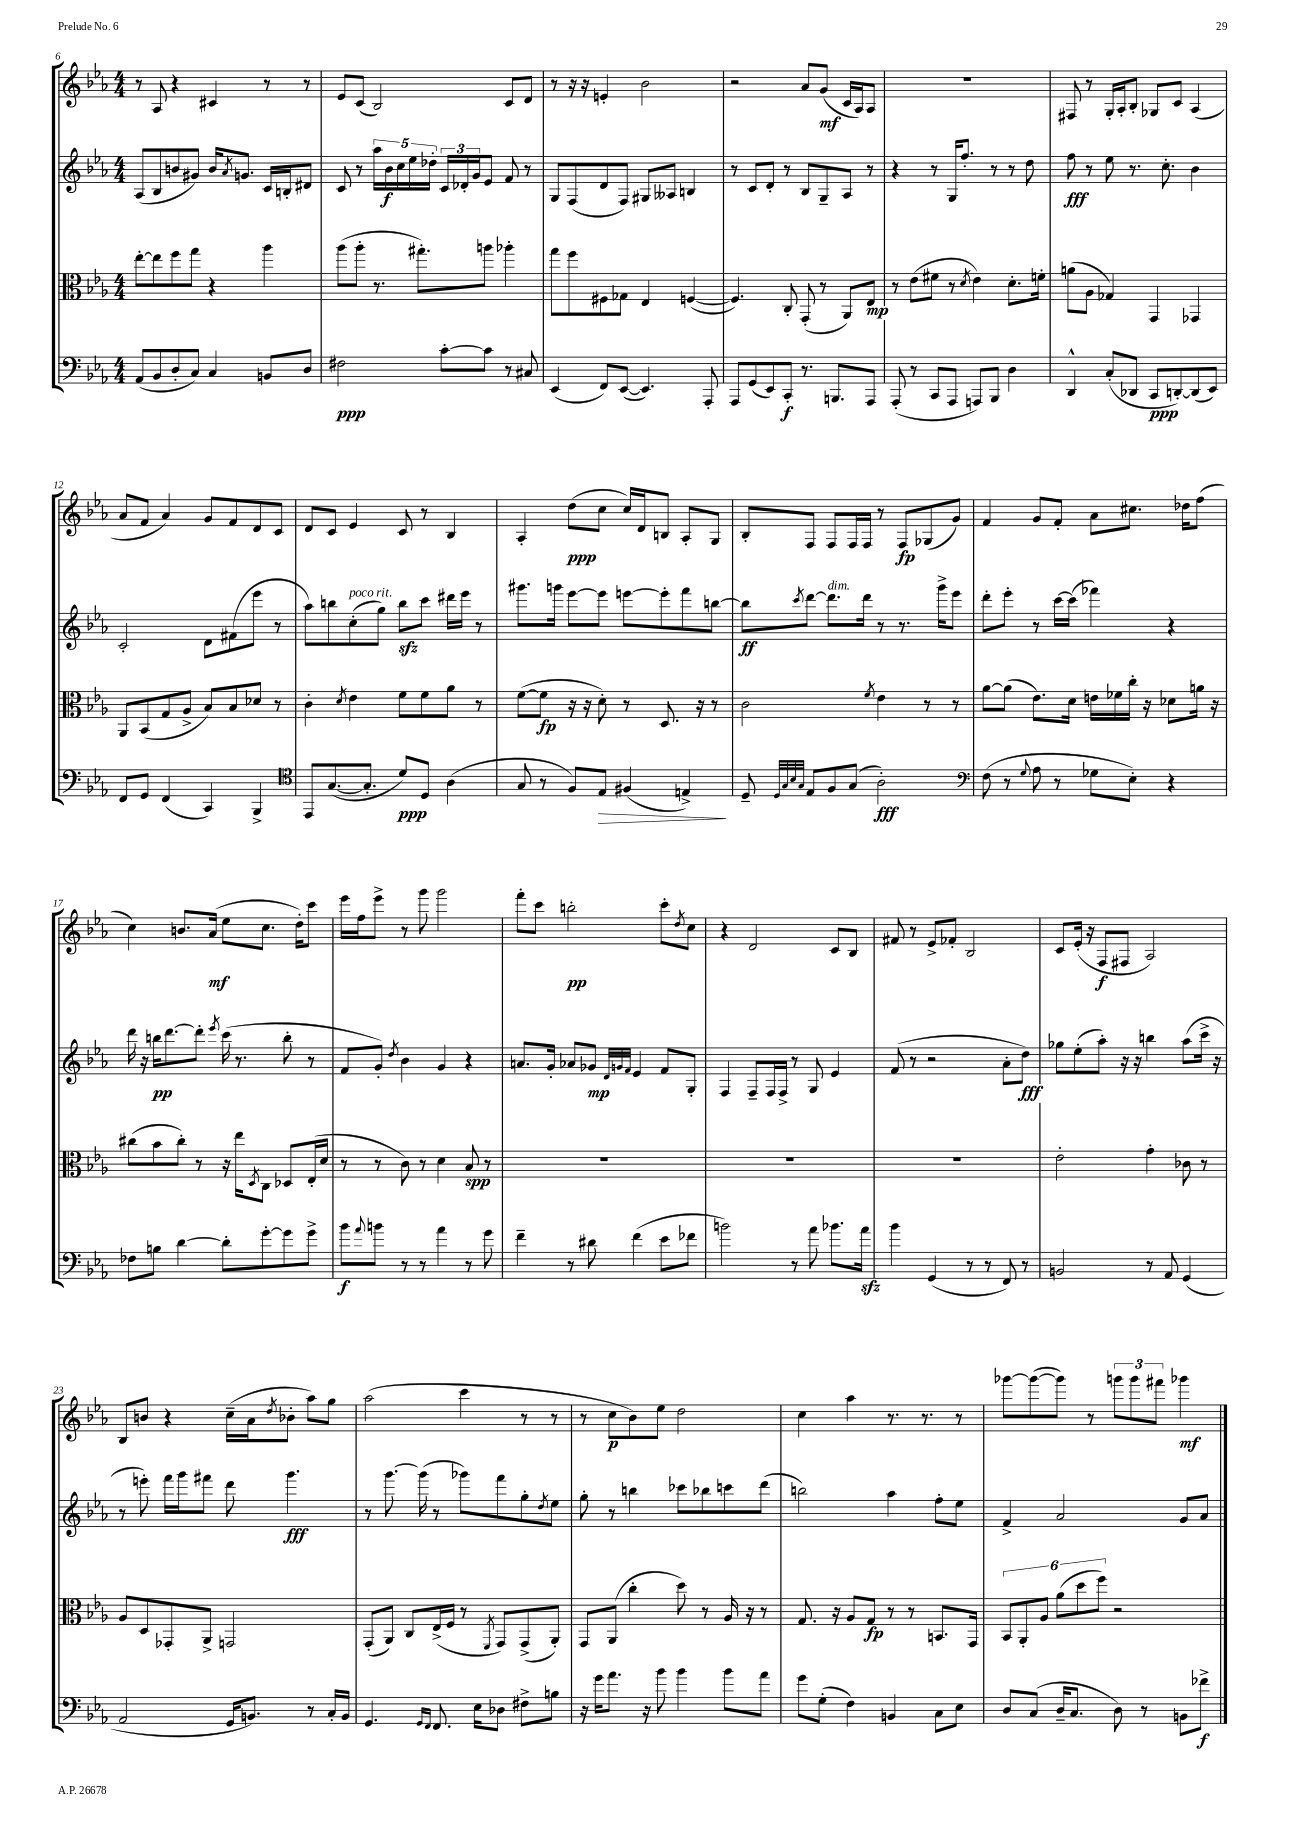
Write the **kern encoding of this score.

**kern	**dynam	**kern	**dynam	**kern	**dynam	**kern	**dynam
*part4	*part4	*part3	*part3	*part2	*part2	*part1	*part1
*staff4	*staff4	*staff3	*staff3	*staff2	*staff2	*staff1	*staff1
*clefF4	*	*clefC3	*	*clefG2	*	*clefG2	*
*k[b-e-a-]	*	*k[b-e-a-]	*	*k[b-e-a-]	*	*k[b-e-a-]	*
*M4/4	*	*M4/4	*	*M4/4	*	*M4/4	*
=6	=6	=6	=6	=6	=6	=6	=6
(8AA-/L	.	[8ee-'\L	.	(8A-/L	.	8r	.
8BB-/	.	8ee-\]	.	8B-/	.	8A-/	.
8D'/	.	8ff\	.	8bn/	.	4r	.
8C/J)	.	8gg\J	.	8g#X/J)	.	.	.
4C/	.	4r	.	16b/KL	.	4c#X/	.
.	.	.	.	8qa-/	.	.	.
.	.	.	.	8.gn/J	.	.	.
8BBn/L	.	4aa-\	.	16c/LL	.	8r	.
.	.	.	.	16Bn'/J	.	.	.
8D/J	.	.	.	8d#X/J	.	8r	.
=7	=7	=7	=7	=7	=7	=7	=7
2F#X\	ppp	(8aa-\L	.	8c/	.	8e-/L	.
.	.	8aa-'\J	.	8r	.	(8c/J	.
.	.	8.r	.	20aa-\LL	.	2B-/)	.
.	.	.	.	20b-\	f	.	.
.	.	.	.	20cc\	.	.	.
.	.	.	.	20ee-\	.	.	.
.	.	8.gg#X'\L)	.	.	.	.	.
.	.	.	.	20dd-X'\JJ	.	.	.
[8c'\L	.	.	.	24c/LL	.	.	.
.	.	.	.	24d-X'/	.	.	.
.	.	.	.	24g/J	.	.	.
8c\J]	.	8aan\J	.	8e-/J	.	.	.
8r	.	4aa-X'\	.	8f/	.	8c/L	.
8C#X/	.	.	.	8r	.	8d/J	.
=8	=8	=8	=8	=8	=8	=8	=8
(4EE-/	.	8gg\L	.	8G/L	.	8r	.
.	.	8ff\	.	(8F/	.	16r	.
.	.	.	.	.	.	16r	.
8FF/L)	.	8F#X\	.	8d/	.	4en'/	.
([8EE-/J	.	8G-X\J	.	8F/J)	.	.	.
4.EE-/])	.	4E-/	.	8G#X/L	.	2b-\	.
.	.	.	.	8A--X/J	.	.	.
.	.	([4Fn/	.	4Bn/	.	.	.
8AAA-'/	.	.	.	.	.	.	.
=9	=9	=9	=9	=9	=9	=9	=9
8AAA-/L	.	4.F/])	.	8r	.	2r	.
(8GG/	.	.	.	8c/L	.	.	.
8EE-/)	.	.	.	8d'/J	.	.	.
8CC'/J	f	8C'/	.	8r	.	.	.
8.r	.	(8GG'/	.	8B-/L	.	8a-/L	.
.	.	8r	.	8G~/	.	(8g/J	mf
8.BBBn/L	.	.	.	.	.	.	.
.	.	8AA-/L)	.	8A-/J	.	16c/LL	.
.	.	.	.	.	.	16A-/J)	.
8AAA-/J	.	8E-/J	mp	8r	.	8A-/J	.
=10	=10	=10	=10	=10	=10	=10	=10
(8AAA-'/	.	8r	.	4r	.	1r	.
8r	.	(8e-\L	.	.	.	.	.
8CC/L	.	8f#X\J	.	8r	.	.	.
8AAA-/J	.	8r	.	16G/KL	.	.	.
.	.	.	.	8.ff'/J	.	.	.
.	.	8qd/	.	.	.	.	.
8AAAn/L)	.	4e-\)	.	.	.	.	.
8BBB-/J	.	.	.	8r	.	.	.
4D\	.	8.d'\L	.	8r	.	.	.
.	.	.	.	8dd\	.	.	.
.	.	16fn'\Jk	.	.	.	.	.
=11	=11	=11	=11	=11	=11	=11	=11
4DD^^/	.	(8an\L	.	8ff\	fff	8F#X/	.
.	.	8A-\J	.	8r	.	8r	.
(8C'/L	.	4G-X/)	.	8ee-\	.	16G'/LL	.
.	.	.	.	.	.	16A-'/J	.
8DD-X/J	.	.	.	8.r	.	8B-'/J	.
8CC/L	ppp	4GG/	.	.	.	8G-X/L	.
.	.	.	.	8.cc'\	.	.	.
[8DDn'/)	.	.	.	.	.	8c/J	.
(8DD/]	.	4GG-X/	.	4b-\	.	(4A-/	.
8EE-/J)	.	.	.	.	.	.	.
!!LO:LB:g=z
=12	=12	=12	=12	=12	=12	=12	=12
8FF/L	.	8AA-/L	.	2c'/	.	8a-/L	.
8GG/J	.	(8BB-/	.	.	.	8f/J	.
(4FF/	.	8G/	.	.	.	4a-/)	.
.	.	8A-^/J	.	.	.	.	.
4CC/)	.	8B-/L)	.	8d\L	.	8g/L	.
.	.	8B-/	.	(8f#X\	.	8f/	.
4BBB-^/	.	8d-X/J	.	8eee-\J	.	8d/	.
.	.	8r	.	8r	.	8c/J	.
=13	=13	=13	=13	=13	=13	=13	=13
*clefC4	*	*	*	*	*	*	*
8EE-/L	.	4c'\	.	8aa-\L)	.	8d/L	.
([8.G/	.	.	.	8bbn\	.	8c/J	.
.	.	8qd/	.	.	.	.	.
!	!	!	!	!LO:TX:a:i:t=poco rit.	!	!	!
.	.	4e-\	.	(8cc'\	.	4e-/	.
8.G'/J]	.	.	.	.	.	.	.
.	.	.	.	8gg\J)	.	.	.
8d/L)	ppp	8f\L	.	8bbzz\L	.	8c/	.
8D/J	.	8f\	.	8ccc\J	.	8r	.
(4A-\	.	8a-\J	.	16ddd#X\LL	.	4B-/	.
.	.	.	.	16eee-\JJ	.	.	.
.	.	8r	.	8r	.	.	.
=14	=14	=14	=14	=14	=14	=14	=14
8G/	.	([8f\L	.	8.ggg#X\L	.	4A-'/	.
8r	.	8f\J]	fp	.	.	.	.
.	.	.	.	16gggn\Jk	.	.	.
8F/L)	.	16r	.	[8eee-\L	.	(8dd\L	ppp
.	.	16r	.	.	.	.	.
!	!LO:HP:b	!	!	!	!	!	!
8E-/J	>	8d'\)	.	8eee-\J]	.	8cc\J	.
(4F#X/	.	8r	.	[8eeen\L	.	16cc/LL)	.
.	.	.	.	.	.	16d/J	.
.	.	8.D/	.	8eee'\]	.	8Bn/J	.
4En^/)	.	.	.	8fff\	.	8A-'/L	.
.	.	16r	.	.	.	.	.
.	.	8r	.	[8bbn\J	.	8G/J	.
.	]	.	.	.	.	.	.
=15	=15	=15	=15	=15	=15	=15	=15
8D~/	.	2c\	.	8bb\L]	ff	8B-'/L	.
32qqD/LLL	.	.	.	.	.	.	.
32qqG/	.	.	.	.	.	.	.
32qqB-/	.	.	.	.	.	.	.
32qqG/JJJ	.	.	.	8qccc/	.	.	.
8E-/L	.	.	.	[8ddd\J	.	8F/J	.
!	!	!	!	!LO:TX:a:i:t=dim.	!	!	!
8F/	.	.	.	8.ddd\L]	.	8F/L	.
(8G/J	.	.	.	.	.	16F/L	.
.	.	.	.	16ddd\Jk	.	16F/JJ	.
.	.	8qf/	.	.	.	.	.
2A-'\)	fff	4e-\	.	8r	.	8r	.
.	.	.	.	8.r	.	8F/L	fp
.	.	8r	.	.	.	(8G-X/	.
.	.	.	.	16ggg^\KL	.	.	.
.	.	8r	.	8eee-\J	.	8g/J)	.
=16	=16	=16	=16	=16	=16	=16	=16
*clefF4	*	*	*	*	*	*	*
(8F\	.	[8a-\L	.	8ddd'\L	.	4f/	.
8r	.	(8a-\J]	.	8eee-'\J	.	.	.
8qqG/	.	.	.	.	.	.	.
8A-\	.	8.e-\L)	.	8r	.	8g/L	.
8r	.	.	.	[16ccc\LL	.	8f'/J	.
.	.	16d\Jk	.	(16ccc\JJ]	.	.	.
8G-X\L	.	16en\LL	.	4fff-X\)	.	8a-\L	.
.	.	16f-X\	.	.	.	.	.
8E-'\J)	.	16cc'\JJ	.	.	.	8.cc#X\J	.
.	.	16r	.	.	.	.	.
4r	.	8d-X\L	.	4r	.	.	.
.	.	.	.	.	.	16dd-X\KL	.
.	.	16an\Jk	.	.	.	(8ff\J	.
.	.	16r	.	.	.	.	.
!!LO:LB:g=z
=17	=17	=17	=17	=17	=17	=17	=17
8F-X\L	.	(8cc#X\L	.	16ddd\	.	4cc\)	.
.	.	.	.	16r	.	.	.
8Bn\J	.	8b-\	.	16bbn\KL	pp	.	.
.	.	.	.	[8.ddd\	.	.	.
[4d\	.	8cc#'\J)	.	.	.	8.bn/L	.
.	.	8r	.	8ddd'\J]	.	.	.
.	.	.	.	.	.	(16a-/Jk	mf
.	.	.	.	8qeee-/	.	.	.
8d'\L]	.	16r	.	(16ccc\	.	8ee-\L	.
.	.	16ee-\KL	.	8.r	.	.	.
.	.	8qD/	.	.	.	.	.
[8g'\	.	8C\J	.	.	.	8.cc\J	.
8g\]	.	8D-X/L	.	8bb'\	.	.	.
.	.	.	.	.	.	16dd'\KL)	.
8g^\J	.	(16E-'/L	.	8r	.	8ccc\J	.
.	.	16d/JJ	.	.	.	.	.
=18	=18	=18	=18	=18	=18	=18	=18
8b-\L	f	8r	.	8f/L	.	16eee-\LL	.
.	.	.	.	.	.	16ff\J	.
8qqa-/	.	.	.	.	.	.	.
8bn\J	.	8r	.	8g'/J)	.	8eee-^\J	.
.	.	.	.	8qdd/	.	.	.
8r	.	8c\)	.	4b-\	.	8r	.
8r	.	8r	.	.	.	8ggg\	.
4a-\	.	4d\	.	4g/	.	2ggg\	.
8r	.	8B-/	spp	4r	.	.	.
8g\	.	8r	.	.	.	.	.
=19	=19	=19	=19	=19	=19	=19	=19
4f~\	.	1r	.	8.an/L	.	8fff'\L	.
.	.	.	.	.	.	8ccc\J	.
.	.	.	.	16g'/Jk	.	.	.
8r	.	.	.	8a-X/L	.	2bbn'\	pp
8d#X\	.	.	.	8g-X/J	mp	.	.
.	.	.	.	32qqd/LLL	.	.	.
.	.	.	.	32qqgn/	.	.	.
.	.	.	.	32qqf/JJJ	.	.	.
(4f\	.	.	.	4e-/	.	.	.
8e-\L	.	.	.	8f/L	.	8ccc'\L	.
.	.	.	.	.	.	8qdd/	.
8f-X\J	.	.	.	8G'/J	.	8cc\J	.
=20	=20	=20	=20	=20	=20	=20	=20
2bn\)	.	1r	.	4F/	.	4r	.
.	.	.	.	8F~/L	.	2d/	.
.	.	.	.	16F/L	.	.	.
.	.	.	.	16F^/JJ	.	.	.
8r	.	.	.	8r	.	.	.
8a-\	.	.	.	8G/	.	.	.
8.b-X\L	.	.	.	4e-/	.	8c/L	.
.	.	.	.	.	.	8B-/J	.
16a-zz\Jk	.	.	.	.	.	.	.
=21	=21	=21	=21	=21	=21	=21	=21
4b-\	.	1r	.	(8f/	.	8f#X/	.
.	.	.	.	8r	.	8r	.
(4GG/	.	.	.	2r	.	8e-^/L	.
.	.	.	.	.	.	8f-X'/J	.
8r	.	.	.	.	.	2B-/	.
8r	.	.	.	.	.	.	.
8FF/)	.	.	.	8a-'\L	.	.	.
8r	.	.	.	8dd\J)	fff	.	.
=22	=22	=22	=22	=22	=22	=22	=22
2BBn/	.	2e-'\	.	8gg-X\L	.	8c/L	.
.	.	.	.	(8ee-'\	.	(16e-'/Jk	.
.	.	.	.	.	.	16r	.
.	.	.	.	8aa-'\J)	.	8F/L	f
.	.	.	.	16r	.	8F#X/J	.
.	.	.	.	16r	.	.	.
8r	.	4g'\	.	4bbn\	.	2A-/)	.
8AA-/	.	.	.	.	.	.	.
(4GG/	.	8c-X\	.	(8aa-\L	.	.	.
.	.	8r	.	16ccc^\Jk	.	.	.
.	.	.	.	16r	.	.	.
!!LO:LB:g=z
=23	=23	=23	=23	=23	=23	=23	=23
2AA-/	.	8A-/L	.	8r	.	8B-/L	.
.	.	8D/	.	8eeen'\)	.	8bn/J	.
.	.	8GG-X'/	.	16fff\LL	.	4r	.
.	.	.	.	16ggg\J	.	.	.
.	.	8AA-^/J	.	8fff#X\J	.	.	.
16GG/KL	.	2GGn/	.	8ddd\	.	(16cc~\LL	.
8.BBn/J)	.	.	.	.	.	16a-\J	.
.	.	.	.	.	.	8qdd/	.
.	.	.	.	4.ggg\	fff	8b-X'\J	.
8r	.	.	.	.	.	8aa-\L)	.
16C'/LL	.	.	.	.	.	8gg\J	.
16BB/JJ	.	.	.	.	.	.	.
=24	=24	=24	=24	=24	=24	=24	=24
4.GG/	.	(8GG'/L	.	8r	.	(2aa-\	.
.	.	8AA-/J)	.	[8.ggg\	.	.	.
.	.	8C/L	.	.	.	.	.
.	.	.	.	(16ggg\]	.	.	.
16qqGG/LL	.	.	.	.	.	.	.
16qqFF/JJ	.	.	.	.	.	.	.
8.FF/	.	(16E-^/L	.	8r	.	.	.
.	.	16F/JJ	.	.	.	.	.
.	.	8r	.	8ggg-X\L)	.	4ccc\	.
16E-\KL	.	.	.	.	.	.	.
.	.	8qFF/	.	.	.	.	.
8D-X\J	.	8GG/L)	.	8fff\	.	.	.
8F#X^\L	.	(8GG^/	.	8gg'\	.	8r	.
.	.	.	.	8qdd/	.	.	.
8Bn\J	.	8AA-'/J)	.	8ee-\J	.	8r	.
=25	=25	=25	=25	=25	=25	=25	=25
16r	.	8GG/L	.	8gg'\	.	8r	.
16g\KL	.	.	.	.	.	.	.
8.a-\J	.	(8AA-/J	.	8r	.	8cc\L	p
.	.	4cc'\	.	4bbn\	.	8b-\)	.
16r	.	.	.	.	.	.	.
8b-\	.	.	.	.	.	8ee-\J	.
4b-\	.	8dd\)	.	8ccc-X\L	.	2dd\	.
.	.	8r	.	8bb-X\	.	.	.
8b-\L	.	16A-/	.	8cccn\	.	.	.
.	.	16r	.	.	.	.	.
8a-\J	.	8r	.	(8ddd\J	.	.	.
=26	=26	=26	=26	=26	=26	=26	=26
8g\L	.	8.G/	.	2bbn\)	.	4cc\	.
(8G'\J	.	.	.	.	.	.	.
.	.	16r	.	.	.	.	.
4F\)	.	8A-/L	.	.	.	4aa-\	.
.	.	8G/J	fp	.	.	.	.
4BBn/	.	8r	.	4aa-\	.	8.r	.
.	.	8r	.	.	.	.	.
.	.	.	.	.	.	8.r	.
8C\L	.	8.BBn/L	.	8ff'\L	.	.	.
8E-\J	.	.	.	8ee-\J	.	8r	.
.	.	16GG/Jk	.	.	.	.	.
=27	=27	=27	=27	=27	=27	=27	=27
8D/L	.	12BB-/L	.	4f^/	.	[8ggg-X\L	.
.	.	12AA-'/	.	.	.	.	.
(8C/J	.	.	.	.	.	(8ggg-\_	.
.	.	12A-/J	.	.	.	.	.
16D~/KL	.	(12a-\L	.	2a-/	.	8ggg-\J])	.
8.C/J	.	.	.	.	.	.	.
.	.	12dd\	.	.	.	.	.
.	.	.	.	.	.	8r	.
.	.	12ff\J)	.	.	.	.	.
8D\)	.	2r	.	.	.	12gggn\L	.
.	.	.	.	.	.	12ggg\	.
8r	.	.	.	.	.	.	.
.	.	.	.	.	.	12fff#X\J	.
8BBn\L	.	.	.	8g/L	.	4ggg-X\	mf
8f-X^\J	f	.	.	8a-/J	.	.	.
==	==	==	==	==	==	==	==
*-	*-	*-	*-	*-	*-	*-	*-
